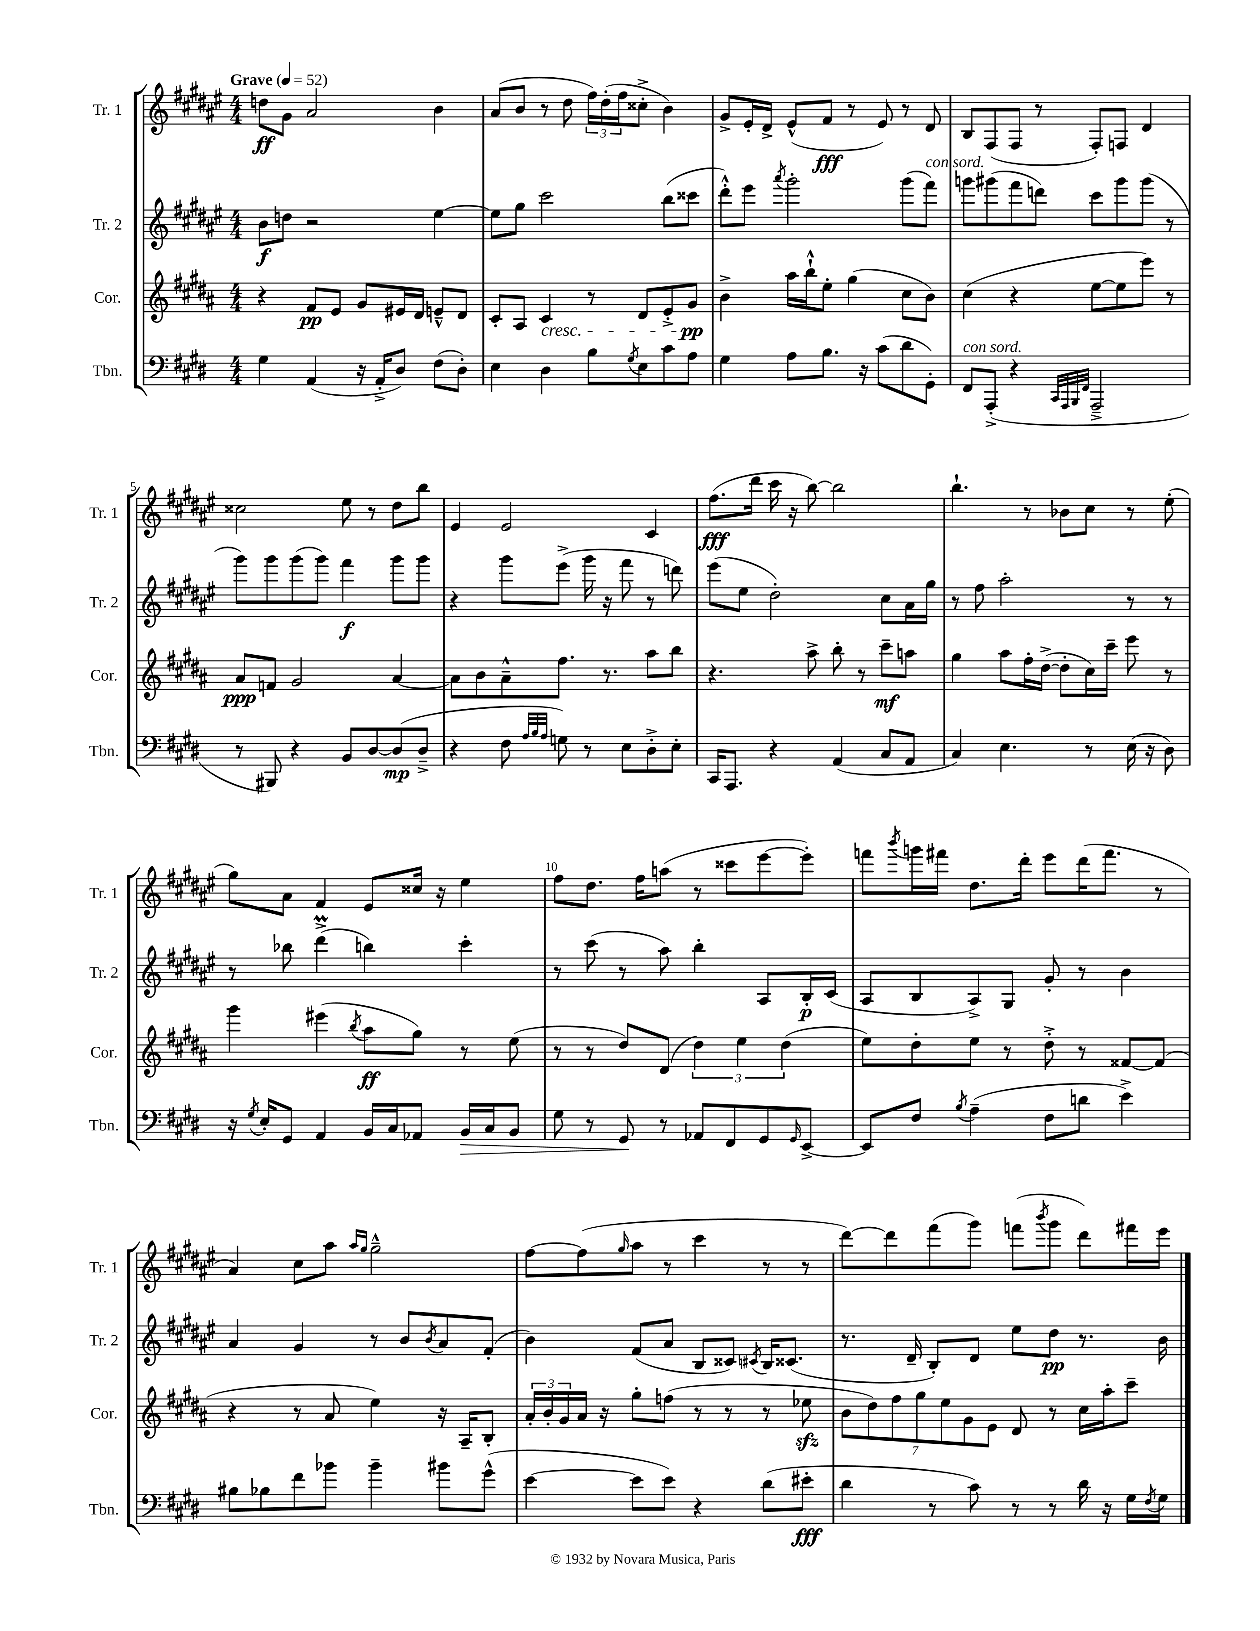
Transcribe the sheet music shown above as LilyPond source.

<<
\new StaffGroup <<
\new Staff = "s0" \with { instrumentName = "Tr. 1" shortInstrumentName = "Tr. 1" } {
    \clef treble \key fis \major \numericTimeSignature \time 4/4 \tempo "Grave" 4 = 52
    d''8\ff gis'8 ais'2 b'4 |
    ais'8( b'8 r8 dis''8 \tuplet 3/2 { fis''16) dis''16-.( fis''16 } cisis''8-.-> b'4) |
    gis'8-> eis'16-. dis'16-> eis'8-^( fis'8\fff r8 eis'8) r8 dis'8 |
    b8 fis8( fis8 r8 fis8-.) f8 dis'4 |
    cisis''2 eis''8 r8 dis''8 b''8 |
    eis'4 eis'2 cis'4 |
    fis''8.\fff( dis'''16 cis'''16 r16 b''8~) b''2 |
    b''4.-! r8 bes'8 cis''8 r8 eis''8-.( |
    gis''8) ais'8 fis'4 eis'8 cisis''16 r16 eis''4 |
    fis''8 dis''8. fis''16 a''8( r8 cisis'''8 eis'''8~ eis'''8-.) |
    f'''8 \acciaccatura { b'''8 } g'''16 fis'''16 dis''8. dis'''16-. eis'''8 dis'''16( fis'''8. r8 |
    ais'4) cis''8 ais''8 \grace { ais''16 gis''16 } gis''2---^ |
    fis''8~ fis''8( \grace { gis''16 } ais''8 r8 cis'''4 r8 r8 |
    dis'''8~) dis'''8 fis'''8( gis'''8) f'''8( \acciaccatura { b'''8 } gis'''8 dis'''8) fis'''16 eis'''16 \bar "|." |
}
\new Staff = "s1" \with { instrumentName = "Tr. 2" shortInstrumentName = "Tr. 2" } {
    \clef treble \key fis \major \numericTimeSignature \time 4/4
    b'8\f d''8 r2 eis''4~ |
    eis''8 gis''8 cis'''2 b''8( cisis'''8 |
    dis'''8-.-^) eis'''8 \acciaccatura { ais'''8 } gis'''2-. gis'''8( fis'''8^\markup { \italic "con sord." }) |
    g'''8 gis'''8( fis'''8 d'''8) cis'''8 gis'''8 gis'''8( r8 |
    gis'''8) gis'''8 gis'''8( gis'''8) fis'''4\f gis'''8 gis'''8 |
    r4 gis'''8 eis'''8->( gis'''16 r16 fis'''8 r8 d'''8) |
    eis'''8( eis''8 dis''2-.) cis''8 ais'16 gis''16 |
    r8 fis''8 ais''2-. r8 r8 |
    r8 bes''8 dis'''4->\prall( b''4) cis'''4-. |
    r8 cis'''8( r8 ais''8) b''4-. ais8 b16-.\p cis'16( |
    ais8 b8 ais8->) gis8 gis'8-. r8 b'4 |
    ais'4 gis'4 r8 b'8 \acciaccatura { b'8 } ais'8 fis'8-.( |
    b'4) fis'8( ais'8 b8 cisis'8) \acciaccatura { cis'8 } b16 cisis'8.( |
    r8. dis'16-- b8-.) dis'8 eis''8 dis''8\pp r8. b'16 \bar "|." |
}
\new Staff = "s2" \with { instrumentName = "Cor." shortInstrumentName = "Cor." } {
    \clef treble \key b \major \numericTimeSignature \time 4/4
    r4 fis'8\pp e'8 gis'8 eis'16 dis'16 e'8---^ dis'8 |
    cis'8-. ais8 cis'4\cresc r8 dis'8 e'8-.-> gis'8\pp\! |
    b'4-> ais''16 b''16-!-^ e''8-. gis''4( cis''8 b'8) |
    cis''4( r4 e''8~ e''8 e'''8) r8 |
    ais'8\ppp f'8 gis'2 ais'4~ |
    ais'8 b'8 ais'8---^ fis''8. r8. ais''8 b''8 |
    r4. ais''8-> b''8-. r8 cis'''8--\mf a''8 |
    gis''4 ais''8 fis''16-. dis''16~->( dis''8-. cis''16) cis'''16-- e'''8 r8 |
    gis'''4 eis'''4( \acciaccatura { b''8 } ais''8\ff gis''8) r8 e''8( |
    r8 r8 dis''8) dis'8( \tuplet 3/2 { dis''4) e''4 dis''4( } |
    e''8) dis''8-. e''8 r8 dis''8-.-> r8 fisis'8~ fisis'8( |
    r4 r8 ais'8 e''4) r16 ais16-- b8-. |
    \tuplet 3/2 { ais'16-. b'16-. gis'16 } ais'16 r16 gis''8-. f''8( r8 r8 r8 ees''8\sfz |
    \tuplet 7/4 { b'8 dis''8) fis''8 gis''8 e''8 gis'8 e'8 } dis'8 r8 cis''16 ais''16-. cis'''8-- \bar "|." |
}
\new Staff = "s3" \with { instrumentName = "Tbn." shortInstrumentName = "Tbn." } {
    \clef bass \key e \major \numericTimeSignature \time 4/4
    gis4 a,4( r16 a,16-.-> dis8) fis8( dis8-.) |
    e4 dis4 b8 \acciaccatura { gis8 } e8 cis'8 a8 |
    gis4 a8 b8. r16 cis'8( dis'8 gis,8-.) |
    fis,8^\markup { \italic "con sord." } a,,8-.->( r4 \grace { cis,32 a,,32 b,,32 fis,32 } a,,2---> |
    r8 bis,,8) r4 b,8 dis8~ dis8\mp( dis8---> |
    r4 fis8 \grace { a32 b32 a32 } g8) r8 e8 dis8-.-> e8-. |
    cis,16 a,,8. r4 a,4( cis8 a,8 |
    cis4) e4. r8 e16( r16 dis8) |
    r16 \acciaccatura { gis8 } e16-. gis,8 a,4 b,16 cis16 aes,8 b,16\> cis16 b,8 |
    gis8 r8 gis,8\! r8 aes,8 fis,8 gis,8 \grace { gis,16 } e,8~-> |
    e,8 fis8 \acciaccatura { b8 } a4--( fis8 d'8 e'4->) |
    bis8 bes8 fis'8 bes'8 bes'4-- bis'8 gis'8-^( |
    e'4~ e'8 e'8) r4 dis'8( eis'8-.\fff |
    dis'4 r8 cis'8) r8 r8 dis'16 r16 gis16 \acciaccatura { fis8 } gis16 \bar "|." |
}
>>
>>
\layout { \context { \Score \override BarNumber.break-visibility = ##(#f #t #t) barNumberVisibility = #(every-nth-bar-number-visible 5) } }
